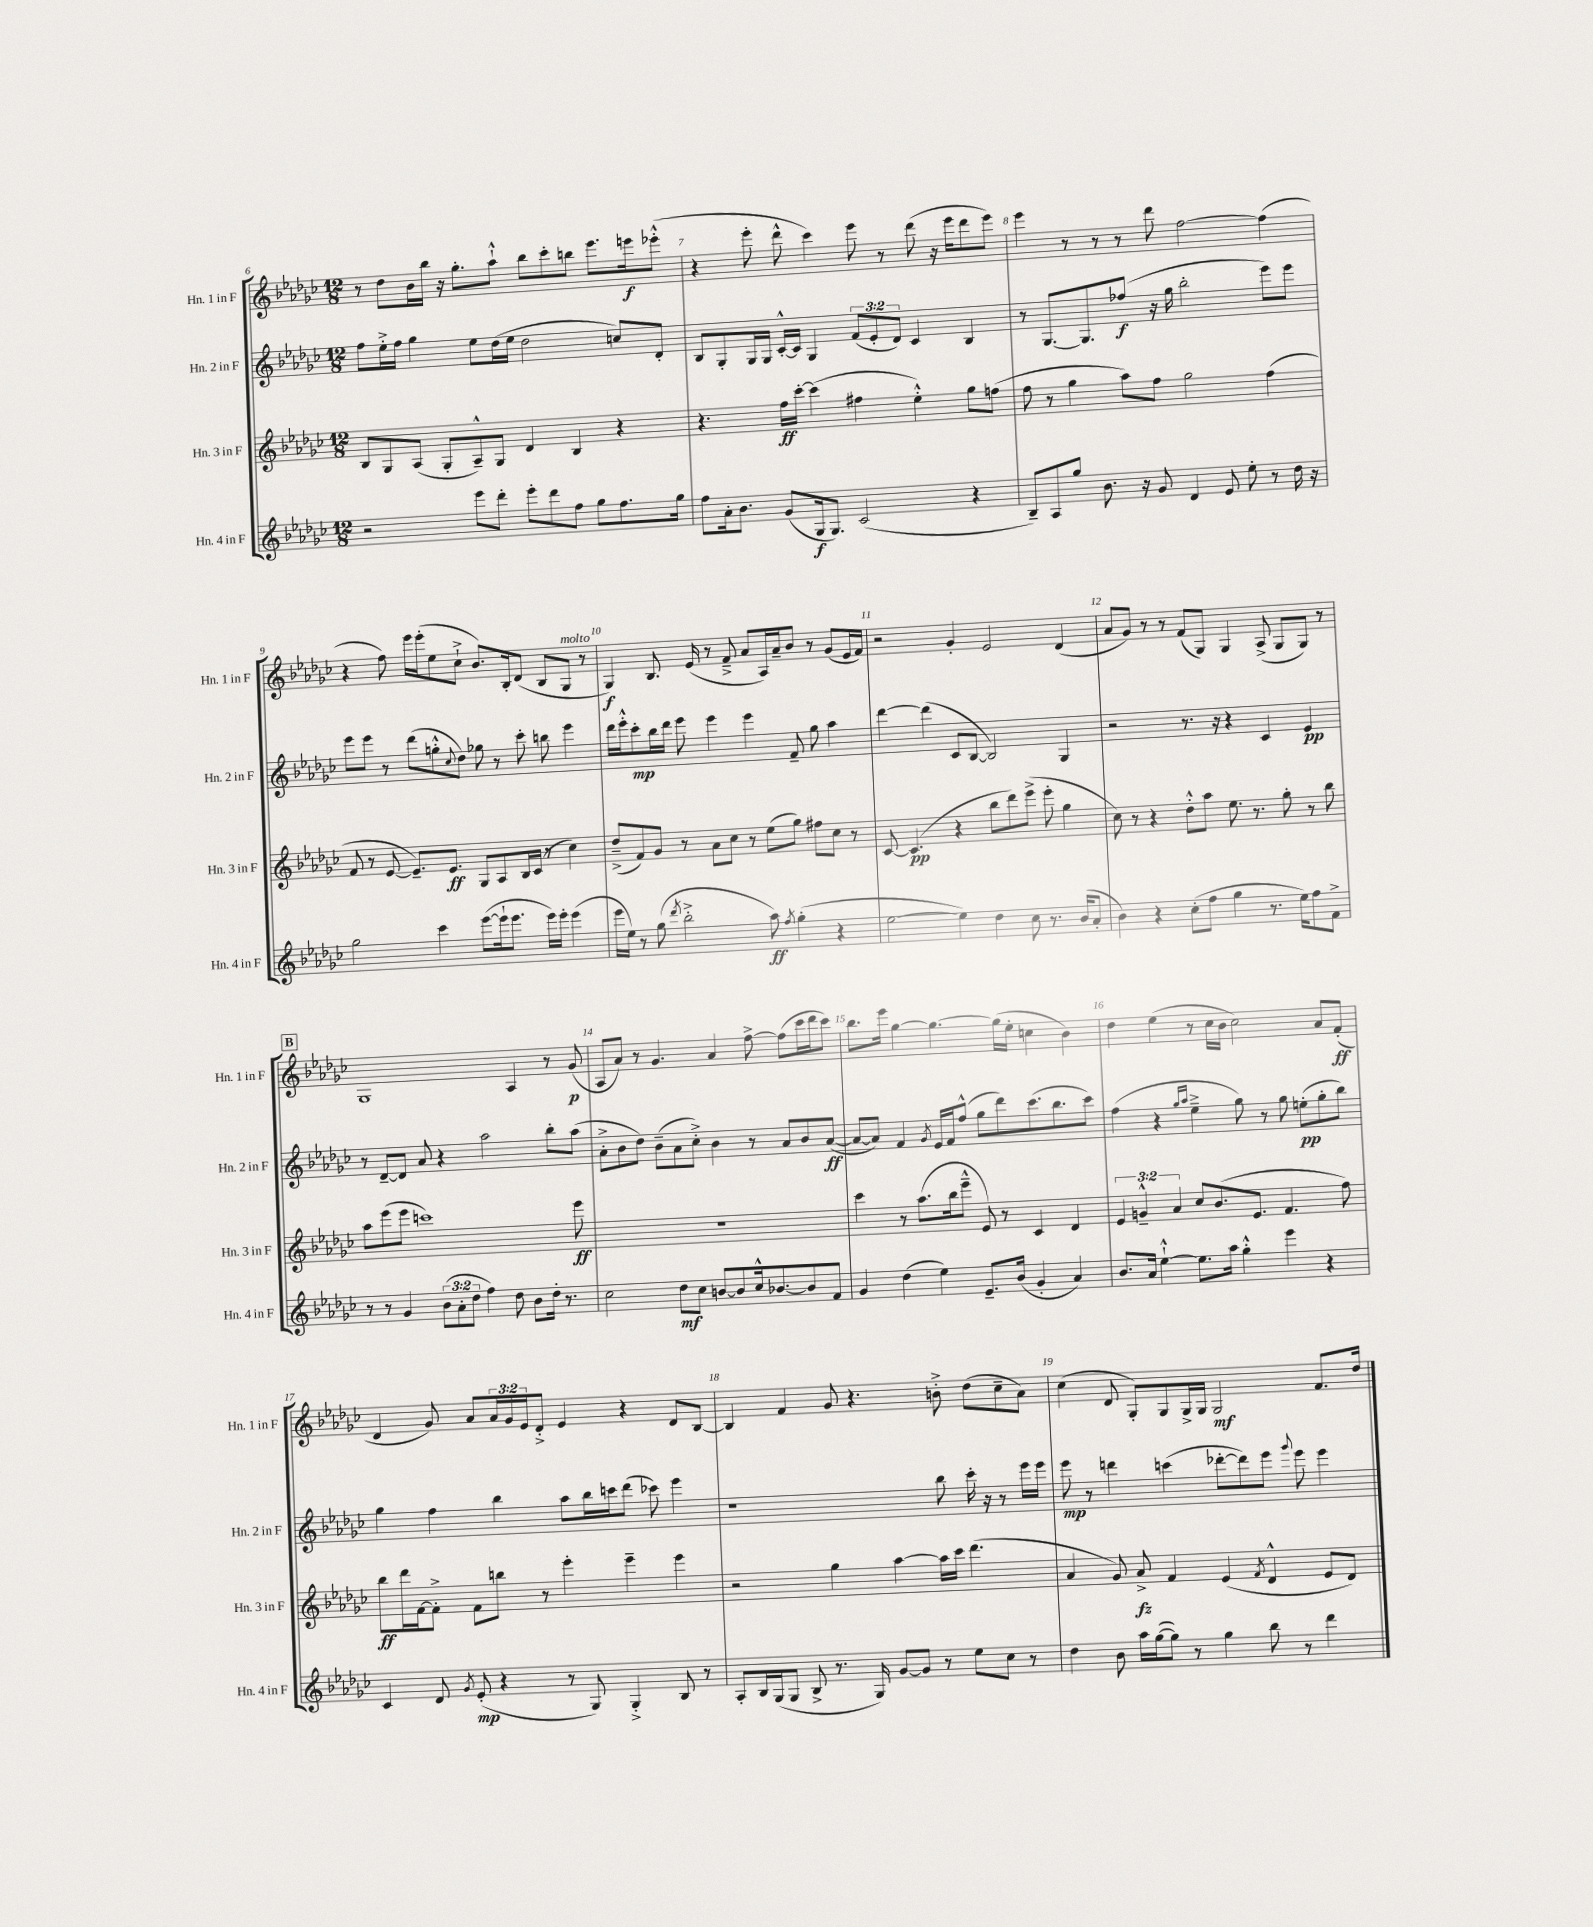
<<
\new StaffGroup <<
\new Staff = "s0" \with { instrumentName = "Hn. 1 in F" shortInstrumentName = "Hn. 1 in F" } {
    \clef treble \key ges \major \numericTimeSignature \time 12/8 \override Staff.TupletNumber.text = #tuplet-number::calc-fraction-text
    r8 des''8 bes'16 bes''16 r16 ges''8.-. aes''8-!-^ bes''8 ces'''8-. b''8 ees'''8. e'''16\f ees'''8-.-^( |
    r4 ees'''8-. des'''8-^ ces'''4) ees'''8 r8 des'''8( r16 ees'''16 des'''8 ees'''8) |
    ees'''4 r8 r8 r8 des'''8 f''2~ f''4( |
    r4 f''8) ees'''16 ees'''16-.( ees''8 ces''8-!-> bes'8.) bes16-. des'8( bes8 ges8^\markup { \italic "molto" } r8 |
    ges4\f) bes8. ees'16( r8 f'8---> aes'8 aes16) aes'16-- bes'8 r8 ges'8( ees'16 f'16) |
    r2 ges'4-. ees'2 des'4( |
    aes'8 ges'8) r8 r8 f'8( ges8) ges4 aes8->( ges8 ges8) r8 |
    \mark \markup { \box "B" } ges1 aes4 r8 ges'8\p( |
    aes8 aes'8) r8 ges'4. aes'4 f''8~-> f''8( ces'''16 des'''16 ces'''8) |
    bes''8. ees'''16 ges''4~ ges''4.~ ges''16( ees''16-. c''4 bes'4) |
    des''4 ees''4( r8 ces''16 bes'16 ces''2) aes'8 f'8-.\ff( |
    des'4 ges'8) aes'8 \tuplet 3/2 { aes'16 ges'16 ees'16 } des'8-.-> ees'4 r4 des'8 bes8~ |
    bes4 f'4 ges'8 r4. b'8-.-> des''8( ces''8-- aes'8) |
    ces''4( des'8 ges8-.) ges8 ges16-> ges16 ges2\mf f'8. des''16 \bar "|." |
}
\new Staff = "s1" \with { instrumentName = "Hn. 2 in F" shortInstrumentName = "Hn. 2 in F" } {
    \clef treble \key ges \major \numericTimeSignature \time 12/8 \override Staff.TupletNumber.text = #tuplet-number::calc-fraction-text
    f''8 ees''16-.-> f''16 ges''4 ees''8 des''16( ees''16 des''2 c''8) des'8-. |
    bes8 ges8-. ges16 ges16 ces'16~-.-^ ces'16 ges4 \tuplet 3/2 { f'8( ees'8-. des'8) } ces'4 bes4 |
    r8 ges8.~ ges8. fes''8\f( r16 ges''16 bes''2-. ees'''8) ees'''8 |
    ees'''8 ees'''8 r8 des'''8( g''8-.-^ \appoggiatura { ces''8 } des''8) ges''8 r8 ces'''8-. b''8 ees'''4 |
    des'''16 ees'''16-.-^ ces'''8-.\mp bes''16 des'''16 ees'''8 ees'''4 ees'''4 f'8-- ges''8 aes''4 |
    des'''4~ des'''4( ces'8 bes8~ bes2) ges4 |
    r2 r8. r16 r4 ces'4 ees'4\pp |
    \mark \markup { \box "B" } r8 des'8~-- des'8 aes'8 r4 aes''2 bes''8-. aes''8( |
    aes'8-.-> bes'8 des''8) bes'8--( aes'8 ces''8-.->) bes'4 r8 aes'8 bes'8 aes'8~\ff( |
    aes'8~ aes'8) f'4 \acciaccatura { ges'8 } ees'16 f'16 f''8-^( ges''8 des'''8) ces'''8.( bes''8. ces'''8) |
    f''4( r4 \grace { ges''16 aes''16 } ees''4---> ges''8) r8 ges''8 e''8-.\pp( ges''8-. bes''8) |
    ges''4 f''4 bes''4 aes''8 bes''16 c'''16 des'''8( ces'''8) ees'''4 |
    r1 bes''8 ces'''16-. r16 r8 ees'''16 ees'''16 |
    ees'''8\mp r8 d'''4 c'''4( des'''8~-. des'''8) ees'''8 \appoggiatura { ges'''8 } ees'''8 ees'''4 \bar "|." |
}
\new Staff = "s2" \with { instrumentName = "Hn. 3 in F" shortInstrumentName = "Hn. 3 in F" } {
    \clef treble \key ges \major \numericTimeSignature \time 12/8 \override Staff.TupletNumber.text = #tuplet-number::calc-fraction-text
    bes8 ges8 aes8( ges8-. aes8---^) ges8 des'4 bes4 r4 |
    r4. f''16\ff ces'''16~-. ces'''4( fis''4 ees''4-.-^) ges''8 f''8( |
    f''8 r8 ges''4 aes''8) f''8 ges''2 f''4( |
    f'8 r8 ees'8~ ees'8.--) ees'8.\ff ges8 aes8 bes16 ces'16( r8 ces''4) |
    des''8--->( f'8) ges'8 r8 aes'8 ces''8 r8 ees''8( ges''8) fis''8 ces''8 r8 |
    ces'8~ ces'4.\pp( r4 bes''8 des'''8) ees'''8->( ees'''8-. ges''4 |
    ces''8) r8 r4 des''8-.-^ aes''8 ees''8. r8. ges''8-. r8 bes''8 |
    \mark \markup { \box "B" } aes''8 ees'''8( ees'''8 c'''1) ees'''8\ff |
    R1. |
    ces'''4 r8 aes''8.( bes''16 ees'''8---^ ees'8) r8 ces'4 des'4 |
    \tuplet 3/2 { ees'4 g'4---^ aes'4 } ces''8 bes'8.( ees'8. f'4. f''8) |
    bes''8\ff des'''16 f'16~ f'8-.-> f'8 b''8 r8 ees'''4-. ees'''4-- ees'''4 |
    r2 ges''4 aes''4~ aes''16 ces'''16 des'''4.( |
    aes'4 ges'8) aes'8->\fz f'4 ees'4( \acciaccatura { f'8 } des'4-^ ees'8 des'8) \bar "|." |
}
\new Staff = "s3" \with { instrumentName = "Hn. 4 in F" shortInstrumentName = "Hn. 4 in F" } {
    \clef treble \key ges \major \numericTimeSignature \time 12/8 \override Staff.TupletNumber.text = #tuplet-number::calc-fraction-text
    r2 ees'''8 des'''8-. ees'''8-. des'''8 f''8 ges''8 f''8. ges''16 |
    f''8 aes'16-. bes'8. ges'8( ges16\f ges8.) ces'2( r4 |
    bes8--) aes8 ges''8 bes'8. r16 ges'8 des'4 ees'8 ees''8-. r8 des''16 r16 |
    ges''2 ces'''4 ees'''8~( ees'''16-! ees'''8. ees'''16) ees'''16-. ees'''4( |
    ees'''16 ees''16) r8 ges''8( \acciaccatura { des'''8 } bes''2-.-> aes''8\ff) \acciaccatura { f''8 } ges''4-.( r4 |
    ees''2~ ees''4) des''4 ces''8 r8. bes'16( aes'8-. |
    bes'4) r4 ces''8-.( f''8 ges''4 r8. ees''16) f''8 f'8-> |
    \mark \markup { \box "B" } r8 r8 ges'4 \tuplet 3/2 { bes'8( aes'8-. des''8 } f''4) des''8 bes'8 des''16-. r8. |
    ces''2 des''8\mf ces''8 b'8~ b'8 ces''16-^ bes'8.~ bes'8 f'8 |
    ges'4 des''4( ees''4) ees'8.-- bes'16( ges'4-. aes'4) |
    bes'8. aes'16 ees''4~-!-^ ees''8. aes''16 ges''4-.-^ ees'''4 r4 |
    ces'4 des'8 \acciaccatura { ges'8 } ees'8-.\mp( r4 r8 ges8) ges4-.-> bes8 r8 |
    aes8-. bes16 ges16( ges8 bes8-> r8. ges16) ges'8~ ges'8 r8 ees''8 ces''8 r8 |
    des''4 bes'8 aes''16 ges''16~( ges''8) r8 ges''4 bes''8 r8 des'''4 \bar "|." |
}
>>
>>
\layout { \context { \Score currentBarNumber = #6 \override BarNumber.break-visibility = ##(#f #t #t) barNumberVisibility = #all-bar-numbers-visible } }
